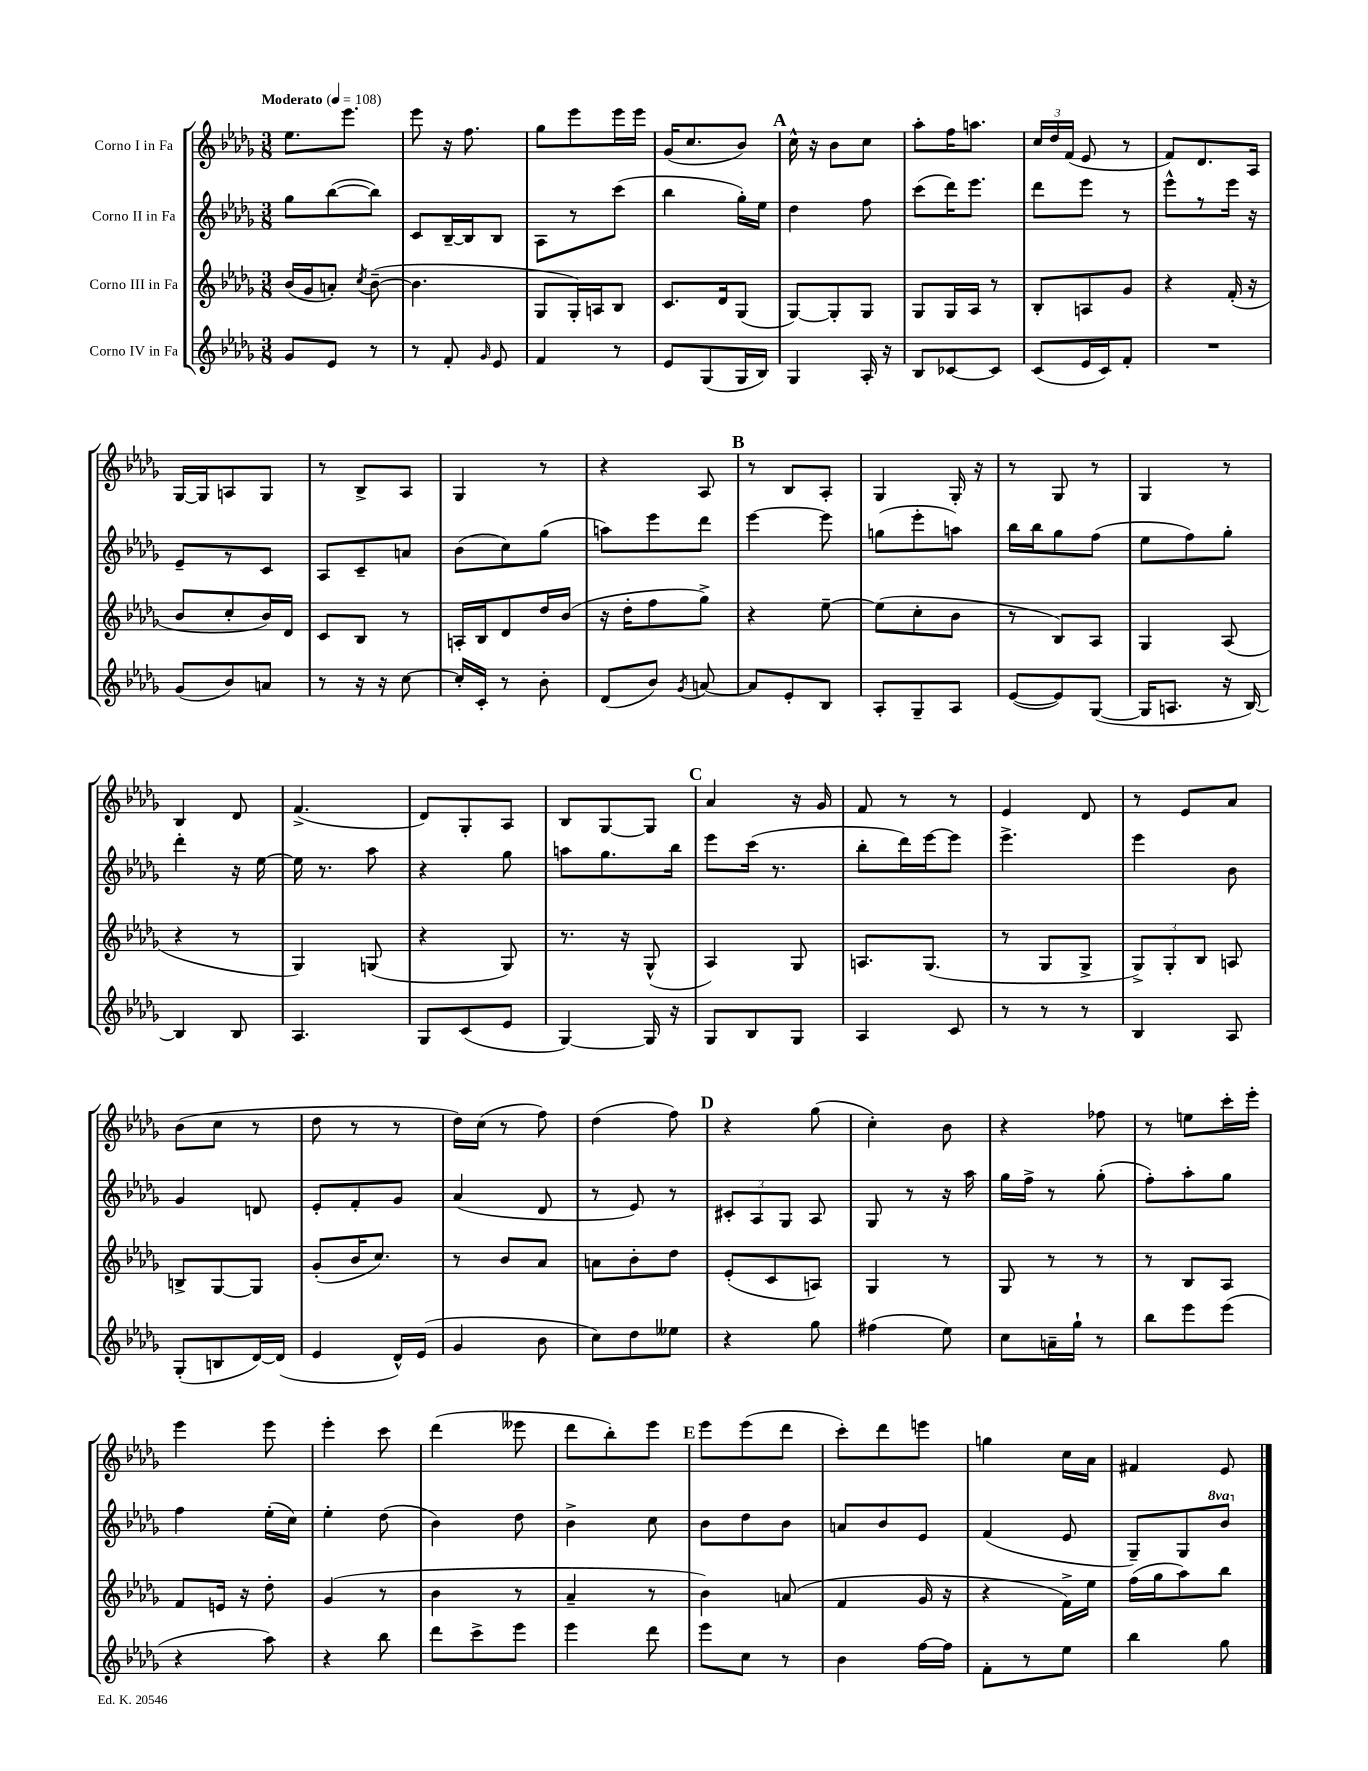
<<
\new StaffGroup <<
\new Staff = "s0" \with { instrumentName = "Corno I in Fa" } {
    \clef treble \key des \major \numericTimeSignature \time 3/8 \tempo "Moderato" 4 = 108
    \autoBeamOff ees''8.[ ees'''8.] |
    ees'''8 r16 f''8. |
    ges''8[ ees'''8 ees'''16 ees'''16] |
    ges'16[( c''8. bes'8]) |
    \mark \markup { \bold "A" } c''16-^ r16 bes'8[ c''8] |
    aes''8[-. f''16 a''8.] |
    \tuplet 3/2 { c''16[ des''16 f'16]( } ees'8 r8 |
    f'8[) des'8. aes16] |
    ges16[~ ges16 a8 ges8] |
    r8 bes8[-> aes8] |
    ges4 r8 |
    r4 aes8 |
    \mark \markup { \bold "B" } r8 bes8[ aes8]-. |
    ges4 ges16-. r16 |
    r8 ges8 r8 |
    ges4 r8 |
    bes4 des'8 |
    f'4.->( |
    des'8[) ges8-. aes8] |
    bes8[ ges8~ ges8] |
    \mark \markup { \bold "C" } aes'4 r16 ges'16 |
    f'8 r8 r8 |
    ees'4 des'8 |
    r8 ees'8[ aes'8] |
    bes'8[( c''8] r8 |
    des''8 r8 r8 |
    des''16[) c''16]( r8 f''8) |
    des''4( f''8) |
    \mark \markup { \bold "D" } r4 ges''8( |
    c''4-.) bes'8 |
    r4 fes''8 |
    r8 e''8[ c'''16-. ees'''16]-. |
    ees'''4 ees'''8 |
    ees'''4-. c'''8 |
    des'''4( eeses'''8 |
    des'''8[ bes''8-.) ees'''8] |
    \mark \markup { \bold "E" } ees'''8[ ees'''8( des'''8] |
    c'''8[-.) des'''8 e'''8] |
    g''4 c''16[ aes'16] |
    fis'4 ees'8 \bar "|." |
}
\new Staff = "s1" \with { instrumentName = "Corno II in Fa" } {
    \clef treble \key des \major \numericTimeSignature \time 3/8 \set Staff.ottavationMarkups = #ottavation-simple-ordinals
    \autoBeamOff ges''8[ bes''8~( bes''8]) |
    c'8[ bes16~-- bes16 bes8] |
    aes8[ r8 c'''8]( |
    bes''4 ges''16[-.) ees''16] |
    \mark \markup { \bold "A" } des''4 f''8 |
    c'''8[( des'''16) ees'''8.] |
    des'''8[ ees'''8] r8 |
    ees'''8[-^ r8 ees'''16] r16 |
    ees'8[-- r8 c'8] |
    aes8[ c'8-- a'8] |
    bes'8[( c''8) ges''8]( |
    a''8[) ees'''8 des'''8] |
    \mark \markup { \bold "B" } ees'''4~ ees'''8 |
    g''8[( ees'''8-. a''8]) |
    bes''16[ bes''16 ges''8 f''8]( |
    ees''8[ f''8) ges''8]-. |
    des'''4-. r16 ees''16~ |
    ees''16 r8. aes''8 |
    r4 ges''8 |
    a''8[ ges''8. bes''16] |
    \mark \markup { \bold "C" } ees'''8[ c'''16]( r8. |
    bes''8[-. des'''16) ees'''16~ ees'''8] |
    ees'''4.-> |
    ees'''4 bes'8 |
    ges'4 d'8 |
    ees'8[-. f'8-. ges'8] |
    aes'4( des'8 |
    r8 ees'8) r8 |
    \mark \markup { \bold "D" } \tuplet 3/2 { cis'8[-. aes8 ges8] } aes8 |
    ges8 r8 r16 aes''16 |
    ges''16[ f''16]-> r8 ges''8-.( |
    f''8[-.) aes''8-. ges''8] |
    f''4 ees''16[-.( c''16]) |
    ees''4-. des''8( |
    bes'4) des''8 |
    bes'4-> c''8 |
    \mark \markup { \bold "E" } bes'8[ des''8 bes'8] |
    a'8[ bes'8 ees'8] |
    f'4( ees'8 |
    ges8[--) ges8 \ottava #1 bes''8] \ottava #0 \bar "|." |
}
\new Staff = "s2" \with { instrumentName = "Corno III in Fa" } {
    \clef treble \key des \major \numericTimeSignature \time 3/8
    \autoBeamOff bes'16[( ges'16 a'8]-.) \acciaccatura { c''8 } bes'8~--( |
    bes'4. |
    ges8[ ges16-.) a16 bes8] |
    c'8.[ des'16 ges8]( |
    \mark \markup { \bold "A" } ges8[~) ges8-. ges8] |
    ges8[ ges16 aes16] r8 |
    bes8[-. a8 ges'8] |
    r4 f'16-.( r16 |
    bes'8[ c''8-. bes'16) des'16] |
    c'8[ bes8] r8 |
    a16[-. bes16 des'8 des''16 bes'16]( |
    r16 des''16[-. f''8 ges''8]->) |
    \mark \markup { \bold "B" } r4 ees''8~-- |
    ees''8[( c''8-. bes'8] |
    r8 bes8[) aes8] |
    ges4 aes8( |
    r4 r8 |
    ges4) g8( |
    r4 ges8) |
    r8. r16 ges8-^( |
    \mark \markup { \bold "C" } aes4) ges8 |
    a8.[ ges8.]( |
    r8 ges8[ ges8]-> |
    \tuplet 3/2 { ges8[->) ges8-. bes8] } a8 |
    b8[-> ges8~ ges8] |
    ges'8[-.( bes'16 c''8.]) |
    r8 bes'8[ aes'8] |
    a'8[ bes'8-. des''8] |
    \mark \markup { \bold "D" } ees'8[-.( c'8 a8]) |
    ges4 r8 |
    ges8 r8 r8 |
    r8 bes8[ aes8] |
    f'8[ e'16] r16 des''8-. |
    ges'4( r8 |
    bes'4 r8 |
    aes'4-- r8 |
    \mark \markup { \bold "E" } bes'4) a'8( |
    f'4 ges'16 r16 |
    r4 f'16[->) ees''16] |
    f''16[( ges''16 aes''8) bes''8] \bar "|." |
}
\new Staff = "s3" \with { instrumentName = "Corno IV in Fa" } {
    \clef treble \key des \major \numericTimeSignature \time 3/8
    \autoBeamOff ges'8[ ees'8] r8 |
    r8 f'8-. \grace { ges'16 } ees'8 |
    f'4 r8 |
    ees'8[ ges8( ges16 bes16]) |
    \mark \markup { \bold "A" } ges4 aes16-. r16 |
    bes8[ ces'8~ ces'8] |
    c'8[( ees'16 c'16) f'8]-. |
    R4. |
    ges'8[( bes'8) a'8] |
    r8 r16 r16 c''8~ |
    c''16[-. c'16]-. r8 bes'8-. |
    des'8[( bes'8]) \acciaccatura { ges'8 } a'8~ |
    \mark \markup { \bold "B" } a'8[ ees'8-. bes8] |
    aes8[-. ges8-- aes8] |
    ees'8[~( ees'8) ges8]~( |
    ges16[ a8.] r16 bes16~) |
    bes4 bes8 |
    aes4. |
    ges8[ c'8( ees'8] |
    ges4~) ges16 r16 |
    \mark \markup { \bold "C" } ges8[ bes8 ges8] |
    aes4 c'8 |
    r8 r8 r8 |
    bes4 aes8 |
    ges8[-.( b8 des'16~) des'16]( |
    ees'4 des'16[-^) ees'16]( |
    ges'4 bes'8 |
    c''8[) des''8 eeses''8] |
    \mark \markup { \bold "D" } r4 ges''8 |
    fis''4( ees''8) |
    c''8[ a'16-- ges''16]-! r8 |
    bes''8[ ees'''8 ees'''8]( |
    r4 aes''8) |
    r4 bes''8 |
    des'''8[ c'''8-> ees'''8] |
    ees'''4 des'''8 |
    \mark \markup { \bold "E" } ees'''8[ c''8] r8 |
    bes'4 f''16[~ f''16] |
    f'8[-. r8 ees''8] |
    bes''4 ges''8 \bar "|." |
}
>>
>>
\layout { \context { \Score \remove "Bar_number_engraver" } }
